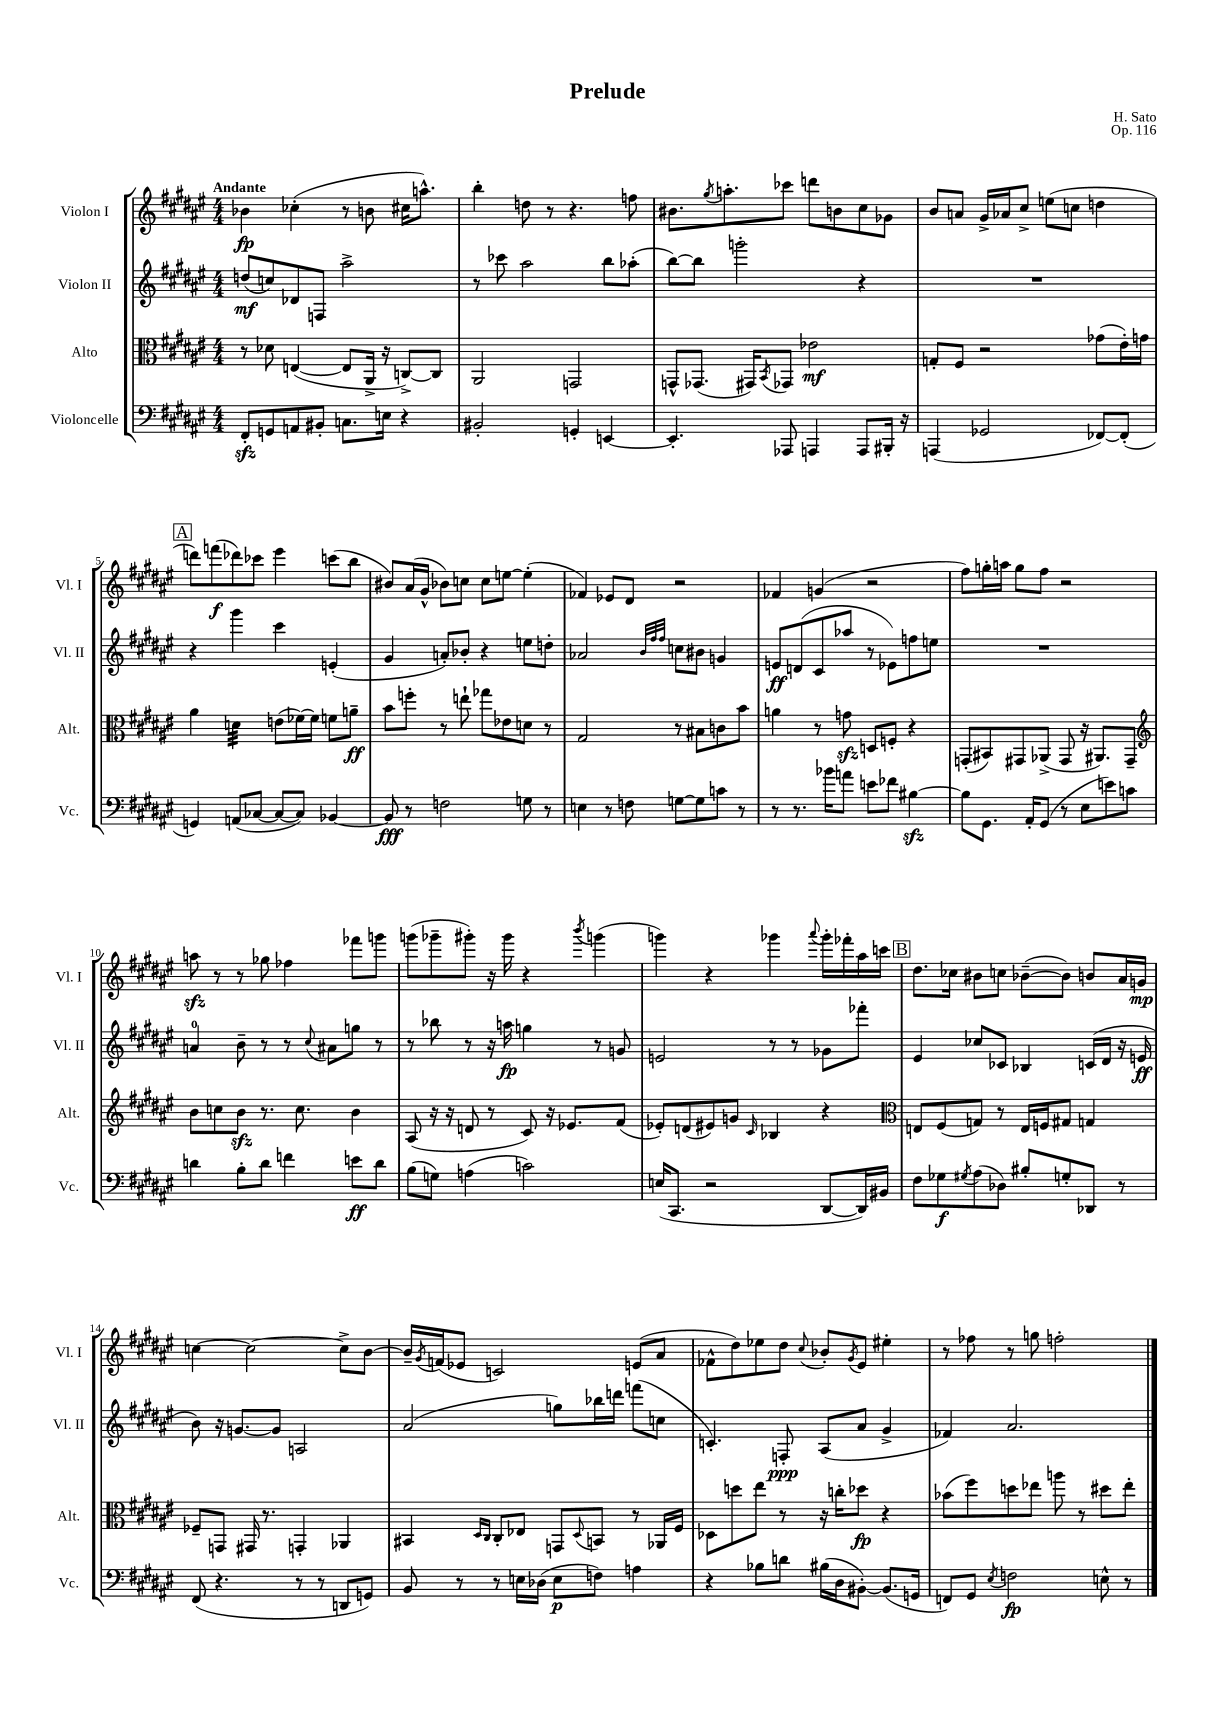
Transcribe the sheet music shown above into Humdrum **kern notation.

**kern	**kern	**kern	**kern
*staff4	*staff3	*staff2	*staff1
*clefF4	*clefC3	*clefG2	*clefG2
*k[f#c#g#d#a#e#]	*k[f#c#g#d#a#e#]	*k[f#c#g#d#a#e#]	*k[f#c#g#d#a#e#]
*M4/4	*M4/4	*M4/4	*M4/4
8FF#'	8r	(8dd	4b-
8GG	8d-	8cc)	.
8AA	([4E	8d-	(4cc-'
8BB#'	.	8F	.
8.C	8E]	2aa#^	8r
.	16AA#^	.	8b
16E	16r	.	.
4r	[8C^)	.	16cc#
.	.	.	8.aa^^)
.	8C]	.	.
=	=	=	=
2BB#'	2AA#	8r	4bb'
.	.	8ccc-	.
.	.	2aa#	8dd
.	.	.	8r
4GG'	2GG	.	4.r
[4EE	.	8bb	.
.	.	(8aa-'	8ff
=	=	=	=
4.EE']	8GG^^	[8bb)	8.b#
.	(8.GG-	8bb]	.
.	.	.	8qgg#
.	.	.	8.aa'
.	.	2ggg'	.
.	16GG#)	.	.
.	8qBB	.	.
8AAA-	8GG-	.	8ccc-
4AAA	2e-	.	8ddd
.	.	.	8b
8AAA	.	4r	8cc#
16BBB#'	.	.	8g-
16r	.	.	.
=	=	=	=
(4AAA	8G'	1r	8b
.	8F#	.	8a
2GG-	2r	.	16g#^
.	.	.	16a-
.	.	.	8cc#^
.	.	.	(8ee
.	.	.	8cc
[8FF-)	(8g-	.	4dd
(8FF-']	16e#')	.	.
.	16g	.	.
=	=	=	=
4GG)	4a#	4r	8ddd)
.	.	.	(8fff
(8AA	4d	4ggg#	8ddd-)
[8C-	.	.	8ccc-
8C-_	(8e	4ccc#	4eee#
8C-])	[16f-)	.	.
.	16f-]	.	.
[4BB-	8f	(4e'	(8ccc
.	8a~	.	8bb
=	=	=	=
8BB-]	8b	4g#	8b#)
8r	8ff'	.	(16a#
.	.	.	16g#^^
2F	8r	8a')	8b-)
.	8ee`	8b-'	8cc
.	8gg-	4r	8cc
.	8e-	.	[8ee
8G	8d	8ee	(4ee']
8r	8r	8dd'	.
=	=	=	=
4E	2G#	2a-	4f-)
8r	.	.	8e-
8F	.	.	8d#
.	.	32qqb	.
.	.	32qqff#	.
.	.	32qqff#	.
[8G	8r	8cc	2r
8G]	8B#	8b#	.
8c	8c	4g	.
8r	8b	.	.
=	=	=	=
8r	4a	8e	4f-
8.r	.	(8d	.
.	8r	8c#	(4g
16b-	.	.	.
8a	8g	8aa-	.
8e	8D	8r	2r
8f-	8F'	8e-)	.
[4B#	4r	8ff	.
.	.	8ee	.
=	=	=	=
8B#]	(8GG'	1r	8ff#)
8.GG#	8BB#)	.	16gg'
.	.	.	16aa
.	8GG#	.	8gg
16AA#'	.	.	.
(8GG#	(8AA-^	.	8ff#
8r	8GG#	.	2r
8E#	16r	.	.
.	8.AA#)	.	.
8e)	.	.	.
8c	8GG#~	.	.
=	=	=	=
*	*clefG2	*	*
4d	8b	4a	8aa
.	8cc	.	8r
8B'	8b	8b~	8r
8d	8.r	8r	8gg-
4f	.	8r	4ff-
.	8.cc	.	.
.	.	8qqcc#	.
.	.	8a#	.
8e	4b	8gg	8fff-
8d	.	8r	8ggg
=	=	=	=
(8B	(8A#	8r	(8ggg
8G)	16r	8bb-	8ggg-~
.	16r	.	.
(4A	8d	8r	8ggg#')
.	8r	16r	16r
.	.	16aa	16ggg#
2c)	8c#)	4gg	4r
.	16r	.	.
.	8.e-	.	.
.	.	.	8qbbb
.	.	8r	(4ggg
.	(8f#	8g	.
=	=	=	=
(16E	8e-')	2e	4ggg)
8.CC#	.	.	.
.	(8d	.	.
2r	8e#)	.	4r
.	8g	.	.
.	16qqc#	.	.
.	4B-	8r	4ggg-
.	.	8r	.
.	.	.	8qqaaa#
[8DD#	4r	8g-	16ggg-'
.	.	.	16fff-'
16DD#])	.	8fff-'	16aa#
16BB#	.	.	16ccc
=	=	=	=
*	*clefC3	*	*
8F#	8E	4e#	8.dd#
8G-	(8F#	.	.
.	.	.	16cc-
8qG#	.	.	.
(8A#	8G)	8cc-	8b#
8D-)	8r	8c-	8cc
8B#'	16E	4B-	([8b-~
.	16F	.	.
8G'	8G#	.	8b-])
8DD-	4G	(16c	8b
.	.	16d#	.
8r	.	16r	16a#
.	.	16e	16g
=	=	=	=
(8FF#	8F-~	8b)	[4cc
4.r	8GG	16r	.
.	.	[8.g	.
.	16GG#	.	2cc_
.	8.r	.	.
.	.	8g]	.
8r	4GG'	2A	.
8r	.	.	.
8DD	4AA-	.	8cc^]
8GG)	.	.	[8b
=	=	=	=
8BB	4BB#	(2a#	16b~]
.	.	.	8qg#
.	.	.	(16f
8r	.	.	8e-
.	16qqD#	.	.
.	16qqC#	.	.
8r	8C#'	.	2c)
16E	8E-	.	.
(16D-	.	.	.
8E	8GG	8gg)	.
.	8qqD#	.	.
8F)	8BB	16bb-	.
.	.	16ddd	.
4A	8r	(8fff	(8e
.	16AA-	8cc	8a#
.	16F#	.	.
=	=	=	=
4r	8D-	4.c')	8f-^^
.	8dd	.	8dd#)
8B-	8ee#	.	8ee-
8d	8r	8F'	8dd#
.	.	.	8qqcc#
(16B#	16r	(8A#	8b-'
16D#	16cc'	.	.
.	.	.	8qg#
[8BB#')	8dd-	8a#	8e#
(8.BB#]	4r	4g#^	4ee#'
16GG	.	.	.
=	=	=	=
8FF)	(8b-	4f-)	8r
8GG#	8ff#)	.	8ff-
8qE#	.	.	.
2F	8dd	2.a#	8r
.	8ee-	.	8gg
.	8aa	.	2ff'
.	8r	.	.
8E^^	8dd#	.	.
8r	8ee-'	.	.
==	==	==	==
*-	*-	*-	*-
